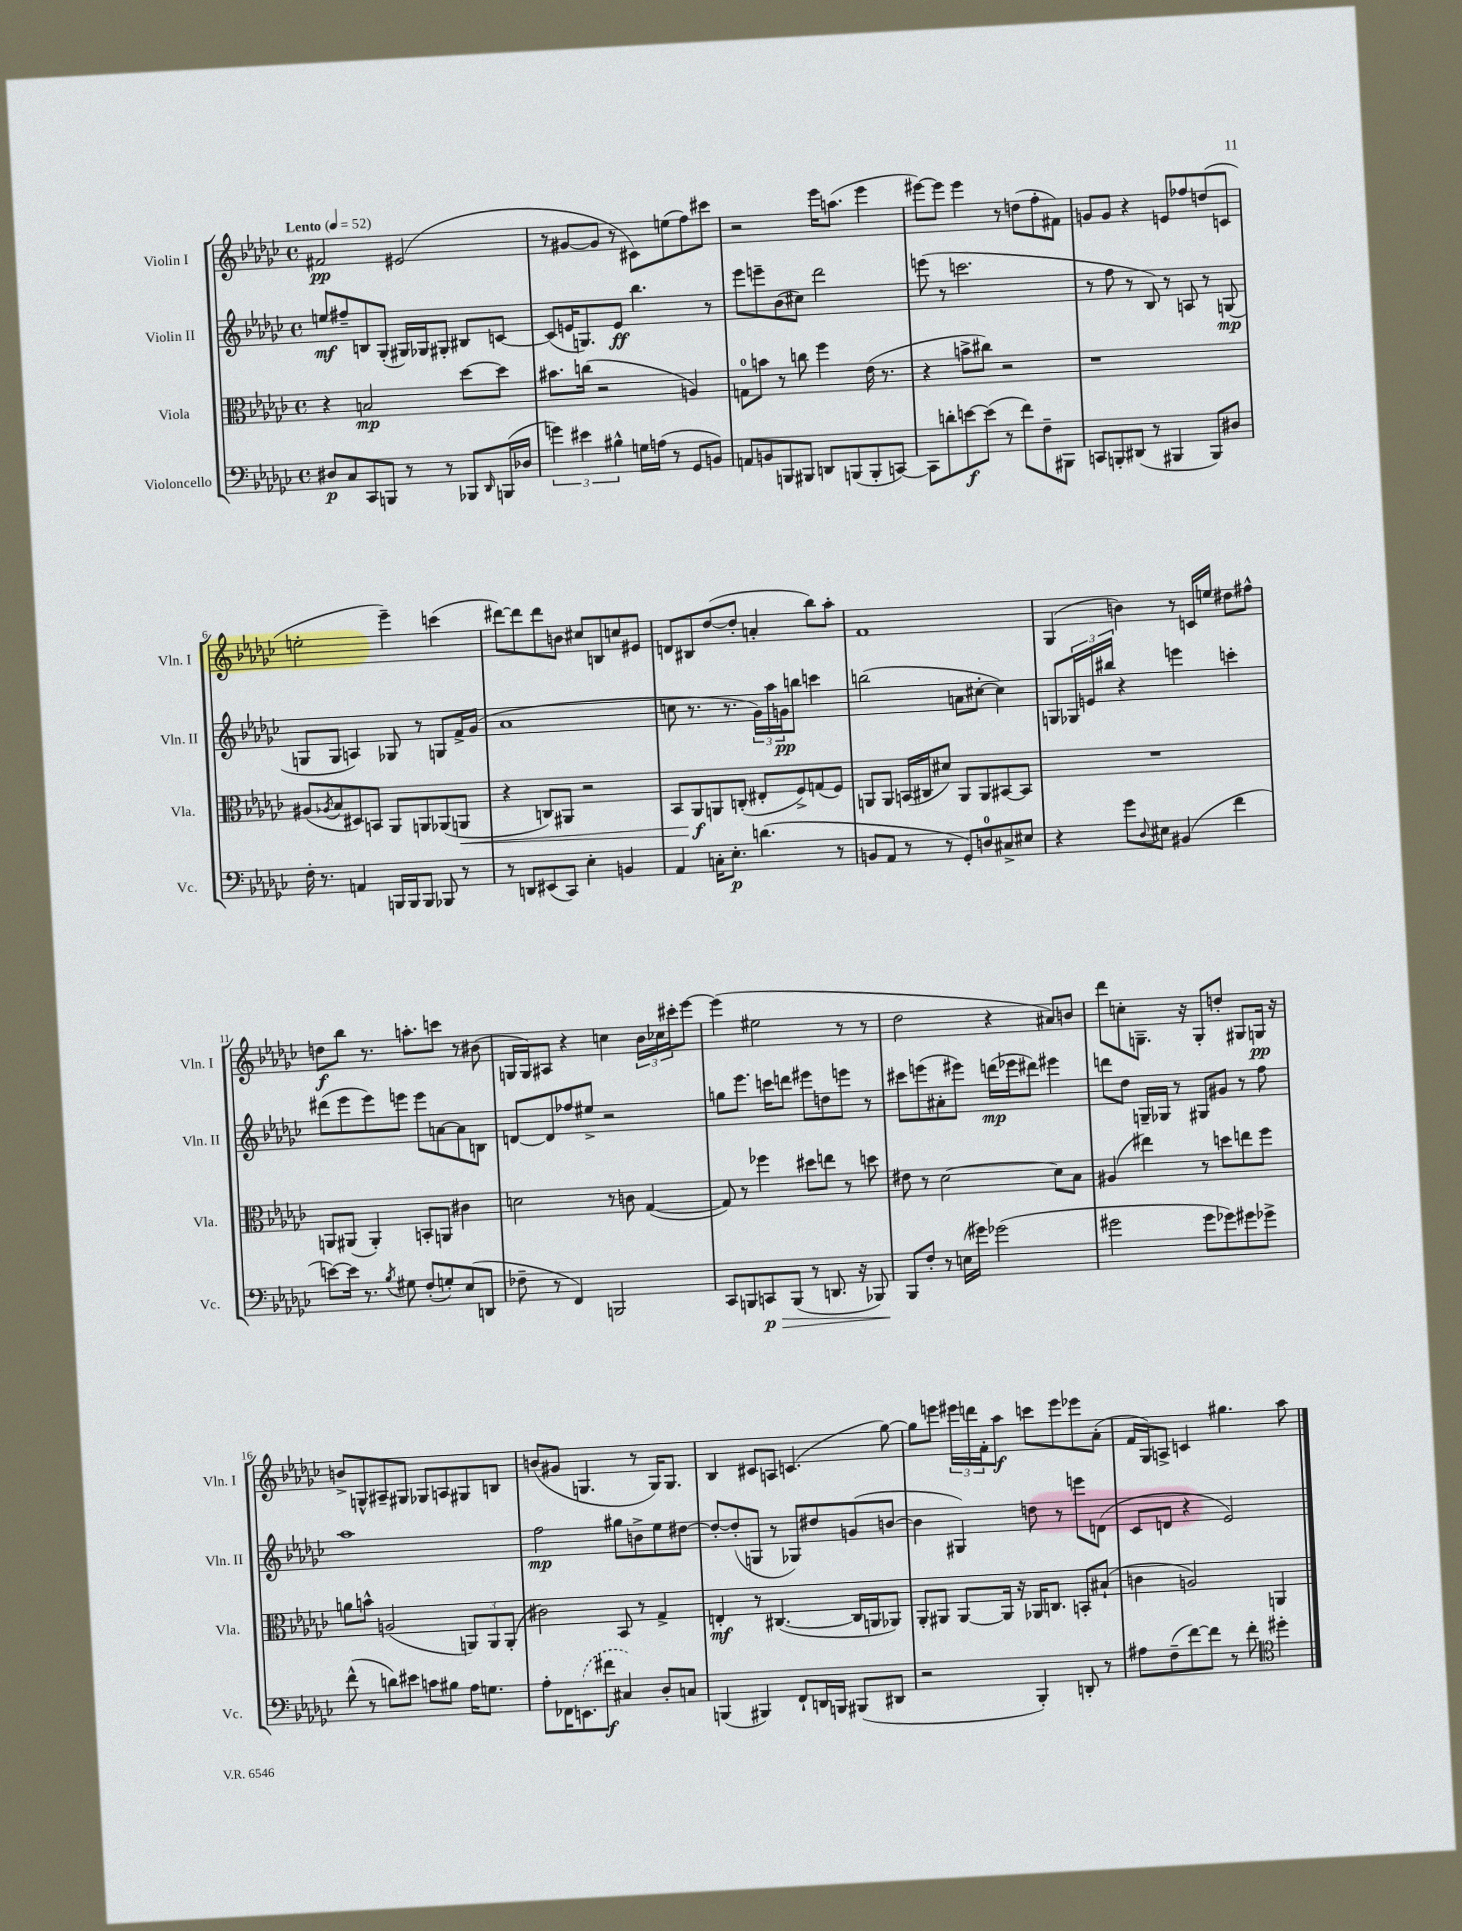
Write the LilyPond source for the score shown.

<<
\new StaffGroup <<
\new Staff = "s0" \with { instrumentName = "Violin I" shortInstrumentName = "Vln. I" } {
    \clef treble \key ges \major \defaultTimeSignature \time 4/4 \tempo "Lento" 4 = 52
    fis'2\pp eis'2( |
    r8 gis'8~ gis'8 r8 cis'8) e''8( f''8) cis'''8 |
    r2 ees'''16 a''8.( ees'''4 |
    eis'''8~) eis'''8 eis'''4 r8 d''8( f''8-. fis'8) |
    g'8 g'8 r4 e'8 fes''8 d''8( c'8 |
    e''2-. ees'''4--) c'''4( |
    dis'''8~) dis'''8 dis'''8 b'8 cis''8 b8 c''8 eis'8 |
    d'8 bis8 des''8~( des''8-. a'4-. bes''8) aes''8-. |
    f'1 |
    ges4( b'4) r8 c'16 e''16 dis''8 fis''8-^ |
    d''8\f bes''8 r8. a''8.-. c'''8 r8 bis'8( |
    g16 g16) ais8 r4 c''4 \tuplet 3/2 { bes'16 ces''16 cis'''16-. } ees'''8~ |
    ees'''4( eis''2 r8 r8 |
    des''2 r4 ais'8) b'8 |
    des'''8 c''8-. g8.-- r16 g8-. d''8-. gis8 g16\pp r16 |
    b'8-> g8-^ ais8-- gis8 ges8 a8 gis8 b8 |
    b'8( gis'8 g4. r8 g16) g8. |
    bes4 cis'8 a8 c'4.( ges''8~) |
    ges''8 e'''8 \tuplet 3/2 { eis'''16 d'''16 f'16-. } aes''8\f c'''8 eis'''8 ees'''8 aes'8-.( |
    f'16 ges16) a8-> c'4 gis''4. aes''8 \bar "|." |
}
\new Staff = "s1" \with { instrumentName = "Violin II" shortInstrumentName = "Vln. II" } {
    \clef treble \key ges \major \defaultTimeSignature \time 4/4
    e''8\mf fis''8-- b8 ges8-.( gis16) ges16 gis8-. bis8 c'8~ |
    c'8( e'16 g8.) e'8\ff bes''4. r8 |
    ees'''8 e'''8-- bes'8( cis''8) des'''2 |
    e'''8( r8 c'''2. |
    r8 f''8 r8 bes8) r8 a8 r8 g8\mp( |
    g8 g8 a4) ges8 r8 g8 f'16-> ges'16( |
    aes'1 |
    c''8 r8. r8. \tuplet 3/2 { ges'16) aes''16 g'16\pp } b''8 c'''4 |
    b''2( a'8 cis''8~-. cis''4) |
    g8 \tuplet 3/2 { ges16 e'16 bis''16 } r4 e'''4 c'''4-. |
    dis'''8( ees'''8 ees'''8) e'''8 e'''8 a'8~ a'8 b8 |
    d'8~ d'8 fes''8 eis''8-> r2 |
    g''8 ees'''8. c'''16 d'''8 eis'''8 d''8 e'''8 r8 |
    cis'''8 e'''8( ais'8-. eis'''8) d'''16\mp( ees'''16 dis'''8) eis'''4 |
    d'''8 des''8 g16-- ges16 r8 gis8 gis'8 r8 f''8 |
    aes''1 |
    f''2\mp gis''8 b'8-> ees''8 dis''8~ |
    dis''8~-. dis''8-.( g8 r8 ges8) dis''8 g'8( b'8~ |
    b'4 gis4) d''8 r8 e'''8 d'8( |
    ces'8 d'8 r4 ees'2) \bar "|." |
}
\new Staff = "s2" \with { instrumentName = "Viola" shortInstrumentName = "Vla." } {
    \clef alto \key ges \major \defaultTimeSignature \time 4/4
    r4 b2\mp des''8~ des''8 |
    bis'8. c''16( r2 a4) |
    g8-0 b'8 r8 c''8 f''4 ees'16( r8. |
    r4 b'8-> cis''8) r2 |
    r1 |
    ais8( \acciaccatura { aes8 } bes8 dis8) b,8 aes,8 a,8 aes,8( a,8\< |
    r4 c8) ais,8 r2 |
    bes,8 aes,8\f\! a,8 c8-.( eis8-. f8->) g8( f8) |
    a,8 a,8 b,16( cis16 dis'8) a,8 a,8 bis,8~ bis,8 |
    R1 |
    a,8 ais,8( ais,4-.) b,8-. a,8 cis'4 |
    d'2 r8 c'8 ges4~( |
    ges8) r8 fes''4 dis''8 e''8 r8 d''8 |
    eis'8 r8 des'2~ des'8 bes8 |
    ais4( eis''4) r8 d''8 e''8 f''8 |
    a'8 b'8-^ a2( \tuplet 3/2 { a,8) a,8 a,8-.( } |
    cis'2) bes,8 r8 ges4-> |
    e4-.\mf r8 cis4.~( cis16 a,16 aes,8) |
    aes,8-. ais,8 ais,8~ ais,16 r16 aes,16 c8. b,8-. bis8-!( |
    c'4 a2) a,4 \bar "|." |
}
\new Staff = "s3" \with { instrumentName = "Violoncello" shortInstrumentName = "Vc." } {
    \clef bass \key ges \major \defaultTimeSignature \time 4/4
    dis8\p ces8 ces,8 b,,8 r8 r8 bes,,8 \grace { des,16 } b,,16( des16 |
    \tuplet 3/2 { g'4) eis'4 bis4-^ } g16 a16( r8 ges,8 b,8) |
    a,8 b,8 b,,8 bis,,8 d,8 b,,8( b,,8-. c,8~) |
    c,8 d'8-. e'8~\f e'8( r8 f'8) f8-- bis,,8 |
    c,8 b,,8-. dis,8( r8 bis,,4 bis,,8) dis8 |
    f16-. r8. a,4 b,,16 b,,16 b,,8 bes,,8 r8 |
    r8 d,8 eis,8( ces,8) ees4-. b,4 |
    aes,4 c16-. ees8.-.\p d'4.( r8 |
    b,8 aes,8 r8 r8 ges,8-.) d8-0 cis8-> eis8 |
    r4 ges'8 \appoggiatura { des8 } eis8 bis,4( f'4 |
    e'8~) e'16 r8. \acciaccatura { bes8 } gis8 f8-.( g8-.) ees8( d,8 |
    fes8-- r8 f,4) b,,2 |
    ces,8 b,,8 c,8\p\> b,,8( r8 d,8. r16 bes,,8) |
    bes,,8\! f8-. r8 e16( gis'16) ges'2( |
    gis'2 gis'8 ges'8) gis'8 ges'8-> |
    f'8-^( r8 d'8) eis'8 c'8 bis8 aes16 g8. |
    aes8-. fes,16 \once \slurDashed e,8.( fis'8\f cis4) des8-. c8 |
    b,,4( bis,,4) f,8-! d,16 b,,16 bis,,8( dis,8 |
    r2 bes,,4-.) d,8-. r8 |
    ais8 f8--( f'8~) f'8 r8 f'8-. \clef tenor dis''4-. \bar "|." |
}
>>
>>
